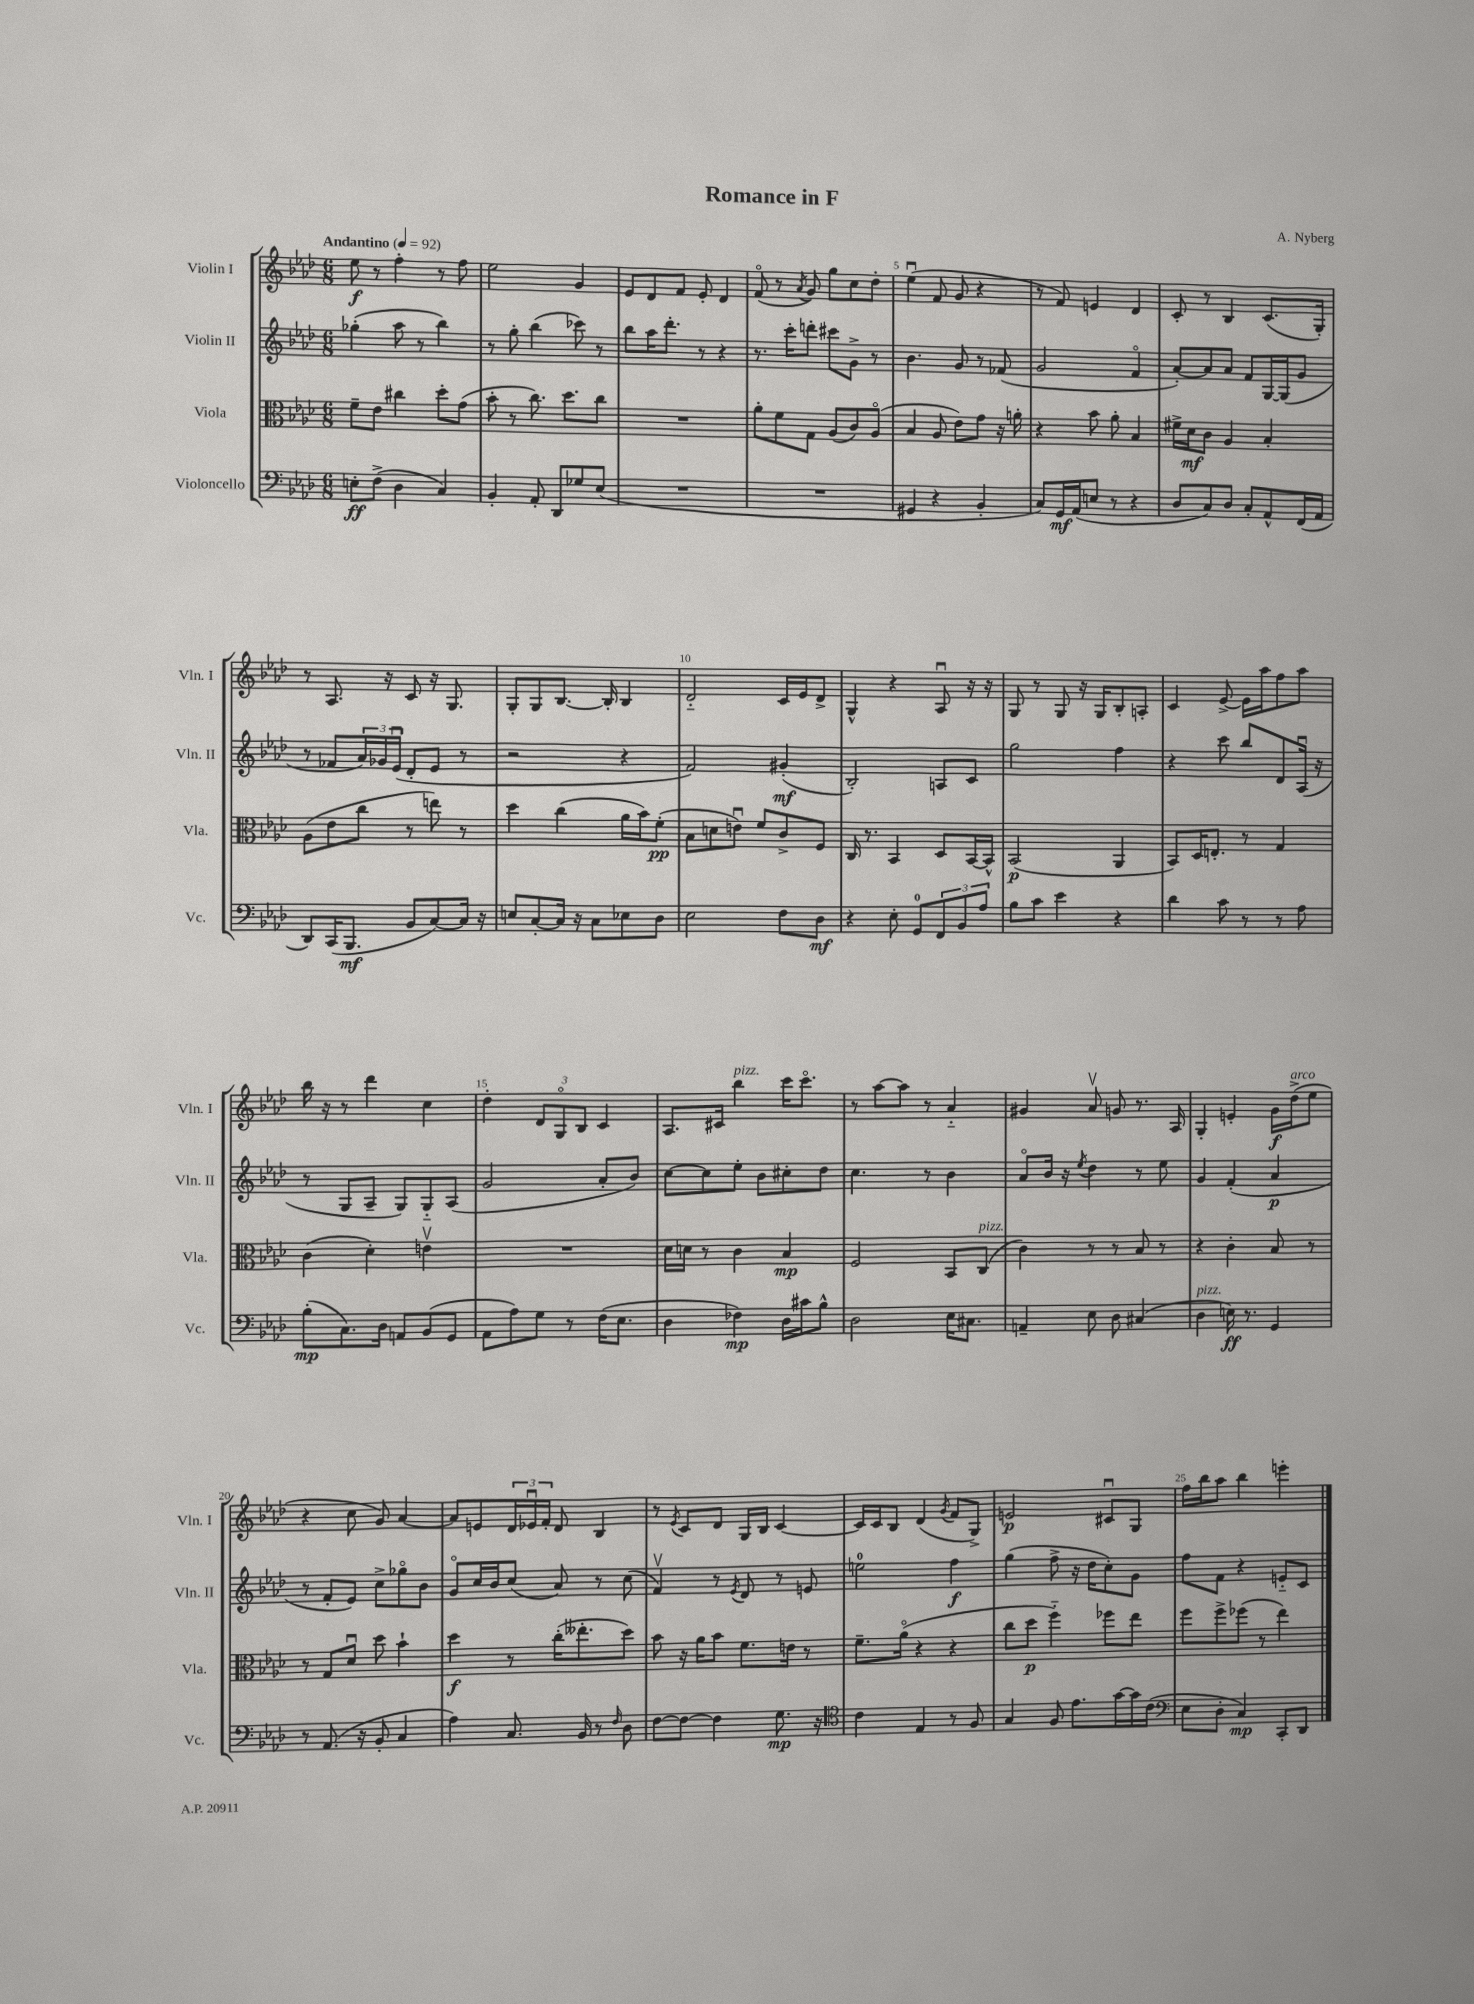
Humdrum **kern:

**kern	**kern	**kern	**kern
*staff4	*staff3	*staff2	*staff1
*clefF4	*clefC3	*clefG2	*clefG2
*k[b-e-a-d-]	*k[b-e-a-d-]	*k[b-e-a-d-]	*k[b-e-a-d-]
*M6/8	*M6/8	*M6/8	*M6/8
*MM92	*MM92	*MM92	*MM92
8E'\L	8f~\L	(4gg-'\	8ee-\
(8F^\J	8e-\J	.	8r
4D-\	4cc#\	8aa-\	4ff'\
.	.	8r	.
4C/)	8dd-'\L	4bb-\)	8r
.	(8g\J	.	8ff\
=	=	=	=
4BB-'/	8b-'\	8r	2ee-\
.	8r	8gg'\	.
8AA-'/	8.cc\)	(4bb-\	.
8DD-/L	.	.	.
.	8.dd-\L	.	.
8G-/	.	8ccc-\)	4g/
(8E-/J	8cc\J	8r	.
=	=	=	=
2.r	2.r	8bb-\L	8e-/L
.	.	16aa-\K	8d-/
.	.	8.ddd-'\J	.
.	.	.	8f/J
.	.	8r	8e-'/
.	.	4r	4d-/
=	=	=	=
2.r	8a-'\L	8.r	(8fo/
.	8f\	.	8r
.	.	16ccc'\LK	.
.	.	.	8qa-/
.	8G\J	8ddd'\J	8g/)
.	(8A-/L	8ccc#\L	8gg\L
.	8c/)	8g^\J	8cc\
.	(8A-o/J	8r	8dd-'\J
=	=	=	=
4GG#/	4B-/	4.b-\	(4ee-u\
4r	8A-/	.	8f/
.	8e-\L)	8g/	8g/
4BB-'/	8g\J	8r	4r
.	16r	(8f-/	.
.	16a'\	.	.
=	=	=	=
8C/L)	4r	2g/	8r
16GG/L	.	.	8f/)
(16AA-/J	.	.	.
8E/J	8b-\	.	4e/
8r	8a-'\	.	.
4r	4B-/	4fo/	4d-/
=	=	=	=
8D-/L	16f#^\LL	[8a-'/L)	8c'/
.	16d-\J	.	.
8C/)	8c\J	8a-/]	8r
8D-/J	4A-/	8a-/J	4B-/
8C'/L	.	8f/L	.
8AA-^^/	4B-'/	[16G/L	(8.c/L
.	.	(16G/]J	.
(16FF/L	.	8g/J	.
16AA-/JJ	.	.	16G'/Jk)
=	=	=	=
8DD-/L)	(8A-\L	8r	8r
(16CC/K	8e-\	8f-/L	8.A-/
8.BBB-/J	.	.	.
.	8cc\J	24a-/L)	.
.	.	24g-/	.
.	.	.	16r
.	.	(24e-u/JJ	.
8BB-/L	8r	8d-'/L	8c/
[8C/)	8ee\)	8e-/J	16r
.	.	.	8.G/
16C/]Jk	8r	8r	.
16r	.	.	.
=	=	=	=
8E/L	4dd-\	2r	8G'/L
[8C'/	.	.	8G/
16C/]Jk	(4cc\	.	[8.B-/J
16r	.	.	.
8C\L	.	.	.
.	.	.	16B-'/]
8E-\	16a-\LL	4r	4B-/
.	16b-\J)	.	.
8D-\J	(8f'\J	.	.
=	=	=	=
2E-\	8B-\L	2f/)	2d-'~/
.	8d\	.	.
.	8eu\J)	.	.
.	8f/L	.	.
8F\L	8c^/	(4g#'/	16c/LL
.	.	.	16e-/J
8D-\J	8F/J	.	8d-^/J
=	=	=	=
4r	16C/	2B-'/)	4G^^/
.	8.r	.	.
8E-'\	4BB-/	.	4r
8GG/L	.	.	.
12FF/	8D-/L	8A/L	8A-u/
12BB-/	.	.	.
.	[16BB-/L	8c/J	16r
12A-/J	.	.	.
.	16BB-^^/]JJ	.	16r
=	=	=	=
8B-\L	(2BB-/	2gg\	8G/
8c\J	.	.	8r
4e-\	.	.	8G/
.	.	.	16r
.	.	.	16G/LK
4r	4AA-/	4ff\	8B-'/
.	.	.	8A'/J
=	=	=	=
4d-\	8BB-/L)	4r	4c/
.	16D-/K	.	.
.	8.E'/J	.	.
8c\	.	8ccc\	[8e-^/
8r	8r	8bb-/L	16e-\]LL
.	.	.	16aa-\J
8r	4G/	8d-/	8ff\
8A-\	.	(16A-u/Jk	8aa-\J
.	.	16r	.
=	=	=	=
(8B-'\L	(4c\	8r	16bb-\
.	.	.	16r
8.C\)	.	8G/L	8r
.	4d-'\)	8A-~/J	4ddd-\
16D-\Jk	.	.	.
8AA/L	.	8G/L)	.
(8BB-/	4ev\	8G'~/	4cc\
8GG/J	.	(8A-/J	.
=	=	=	=
8AA-\L	2.r	2g/	4dd-'\
8A-\)	.	.	.
8G\J	.	.	12d-/L
.	.	.	12Go/
8r	.	.	.
.	.	.	12B-/J
(16F\LK	.	8a-'/L	4c/
8.E-\J	.	.	.
.	.	8b-/J)	.
=	=	=	=
4D-\	16d-\LL	[8cc\L	8.A-/L
.	16d\JJ	.	.
.	8r	8cc\]	.
.	.	.	16c#/Jk
4F-\)	4c\	8ee-'\J	4bb-\
.	.	8b-\L	.
16D-\LL	4B-/	8cc#'\	16ccc\LK
16c#\J	.	.	8.ccco\J
8B-^^\J	.	8dd-\J	.
=	=	=	=
2D-\	2F/	4.cc\	8r
.	.	.	[8aa-\L
.	.	.	8aa-\]J
.	.	8r	8r
16E-\LK	8BB-/L	4b-\	4a-'~/
8.C#\J	.	.	.
.	(8C/J	.	.
=	=	=	=
4AA~/	4c\)	8a-o/L	4g#/
.	.	16b-/Jk	.
.	.	16r	.
.	.	8qee-/	.
8E-\	8r	4dd-\	8a-v/
8D-\	8r	.	8g/
(4C#/	8B-/	8r	8.r
.	8r	8ee-\	.
.	.	.	16A-/
=	=	=	=
4D-\	4r	4g/	4G'/
16E\)	4c'\	(4f'/	4e'/
8.r	.	.	.
4GG/	8B-/	4a-/	16g\LL
.	.	.	(16dd-^\J
.	8r	.	8ee-\J
=	=	=	=
8r	8r	8r	4r
(8.AA-/	8G/L	8f'/L	.
.	8d-u/J	8e-/J)	8cc\
16r	.	.	.
8BB-'/	8dd-\	8cc^\L	8g/)
4C/	4b-`\	8gg-o\	[4a-/
.	.	8b-\J	.
=	=	=	=
4A-\)	4dd-\	8go/L	8a-/]L
.	.	16cc/L	8e/
.	.	16b-/J	.
8.C/	8r	(8cc/J	24d-/L
.	.	.	24e-u/
.	.	.	24f'/JJ
.	(16cc'\LK	8a-/)	8d-/
16BB-/	8.ee--'\	.	.
8r	.	8r	4B-/
16qqF/	.	.	.
8D-\	8dd-\J)	(8cc\	.
=	=	=	=
[8F\L	8b-\	4fv/)	8r
.	.	.	8qe-/
8F\_J	16r	.	8c/L
.	16a-\LK	.	.
4F\]	8b-\J	8r	8d-/J
.	.	8qe-/	.
.	8.f\L	8d-/	16G/LL
.	.	.	16B-/JJ
8.G\	.	8r	[4c/
.	16e\Jk	.	.
.	8r	8e/	.
16r	.	.	.
=	=	=	=
*clefC4	*	*	*
4c\	8.f~\L	2ee\	16c/]LL
.	.	.	16c/J
.	.	.	8B-/J
.	(16a-o\Jk	.	.
4E-/	4r	.	(4d-/
.	.	.	8qg/
8r	4r	4ff\	8f/L
8F/	.	.	8G^/J)
=	=	=	=
4G/	8cc\L	(4gg\	2e/
.	8dd-\J	.	.
8F/	4ff'~\)	8ff^\	.
8.e-\L	.	16r	.
.	.	16dd-\LK	.
.	8ff-\L	8cc'\)	8c#u/L
[16g\L	.	.	.
16g\]	8ee-\J	8g\J	8G/J
(16c\JJ	.	.	.
=	=	=	=
*clefF4	*	*	*
8E-\L	8ff\L	8ff\L	16ff\LL
.	.	.	16bb-\J
8D-'\J	8ff^\	8f\J	8aa-\J
4C/)	(8ff-\J	4r	4bb-\
.	8r	.	.
8CC'/L	4ee-\)	8e'~/L	4eee'\
8DD-/J	.	8c/J	.
==	==	==	==
*-	*-	*-	*-
